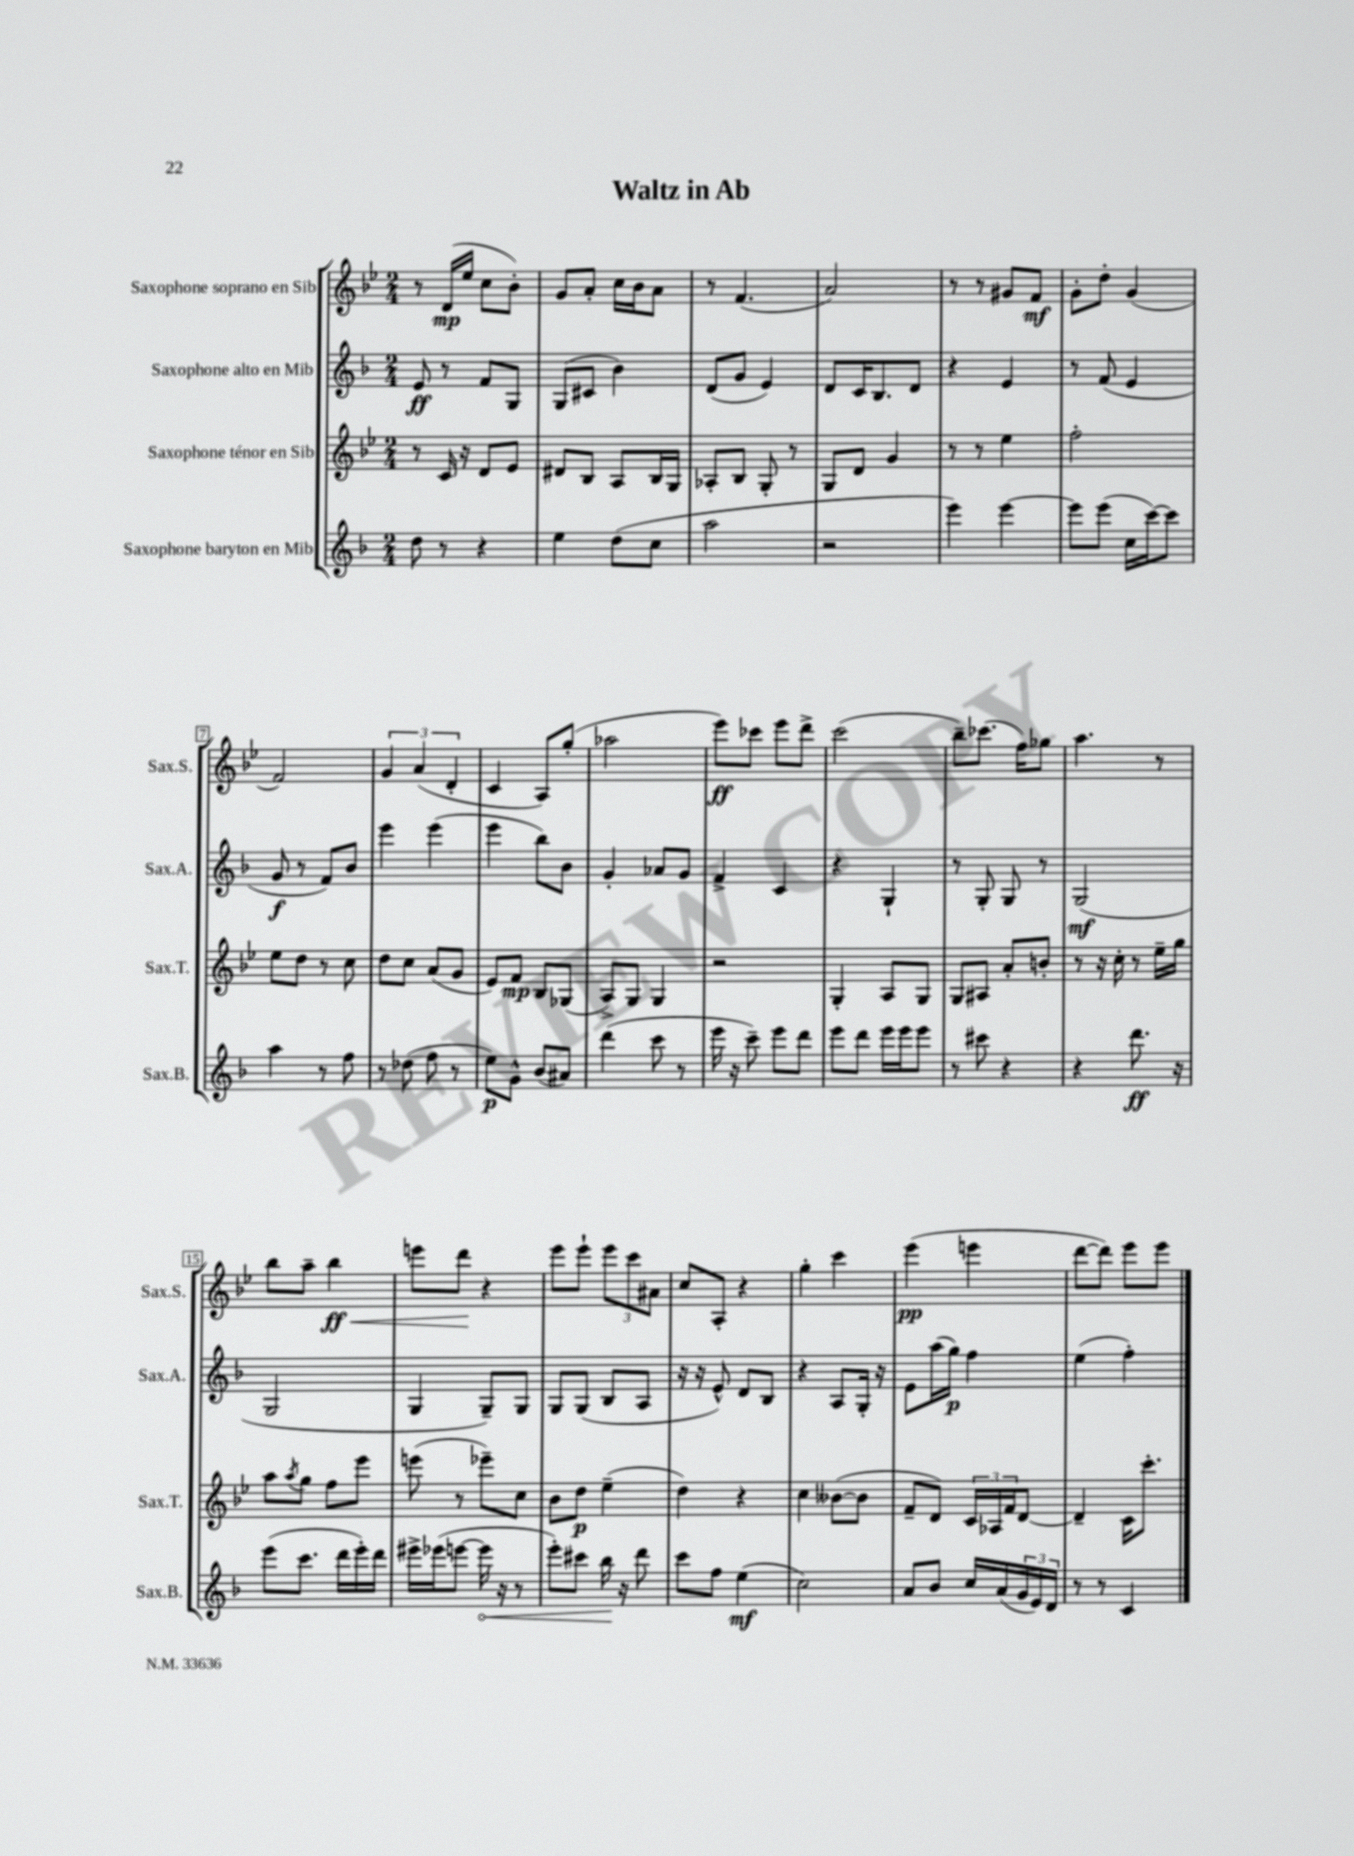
\header { title = "Waltz in Ab" }
<<
\new StaffGroup <<
\new Staff = "s0" \with { instrumentName = "Saxophone soprano en Sib" shortInstrumentName = "Sax.S." } {
    \clef treble \key bes \major \numericTimeSignature \time 2/4
    r8 d'16\mp( ees''16 c''8 bes'8-.) |
    g'8 a'8-. c''16 bes'16 a'8 |
    r8 f'4.( |
    a'2) |
    r8 r8 gis'8 f'8\mf |
    g'8-. d''8-. g'4( |
    f'2) |
    \tuplet 3/2 { g'4 a'4( d'4-. } |
    c'4 a8) g''8-.( |
    aes''2 |
    ees'''8\ff) ces'''8 ees'''8 d'''8-> |
    c'''2( |
    bes''8--) ces'''8.( f''16) ges''8 |
    a''4. r8 |
    bes''8 a''8-- bes''4\ff\< |
    e'''8 d'''8\! r4 |
    ees'''8 ees'''8-! \tuplet 3/2 { ees'''8 c'''8 ais'8 } |
    c''8 a8-. r4 |
    g''4-. c'''4 |
    ees'''4\pp( e'''4 |
    d'''8~ d'''8) ees'''8 ees'''8 \bar "|." |
}
\new Staff = "s1" \with { instrumentName = "Saxophone alto en Mib" shortInstrumentName = "Sax.A." } {
    \clef treble \key f \major \numericTimeSignature \time 2/4
    e'8\ff r8 f'8 g8 |
    g8( cis'8 bes'4) |
    d'8( g'8 e'4) |
    d'8 c'16 bes8. d'8 |
    r4 e'4 |
    r8 f'8( e'4 |
    g'8\f r8 f'8) bes'8 |
    e'''4 e'''4( |
    e'''4 bes''8) bes'8 |
    g'4-. aes'8 g'8 |
    f'4-> c'4 |
    r4 g4-! |
    r8 g8-. g8 r8 |
    g2\mf( |
    g2 |
    g4 g8--) g8 |
    g8 g8( bes8 a8 |
    r16 r16 e'8-^) d'8 bes8 |
    r4 a8 g16-. r16 |
    e'8 a''16( g''16\p) f''4 |
    e''4( f''4-.) \bar "|." |
}
\new Staff = "s2" \with { instrumentName = "Saxophone ténor en Sib" shortInstrumentName = "Sax.T." } {
    \clef treble \key bes \major \numericTimeSignature \time 2/4
    r8 c'16 r16 d'8 ees'8 |
    dis'8 bes8 a8 bes16 g16 |
    aes8-. bes8 g8-. r8 |
    g8 d'8 g'4 |
    r8 r8 ees''4 |
    f''2-. |
    ees''8 d''8 r8 c''8 |
    d''8 c''8 a'8( g'8 |
    ees'8) f'8\mp bes8 ges8( |
    a8->) g8 g4 |
    r2 |
    g4-. a8 g8 |
    g8 ais8 a'8-. b'8-. |
    r8 r16 c''16-. r8 ees''16-- g''16 |
    a''8 \acciaccatura { a''8 } g''8 f''8 ees'''8 |
    e'''8( r8 ees'''8--) c''8 |
    bes'8 d''8\p ees''4--( |
    d''4) r4 |
    c''4 beses'8~( beses'8 |
    f'8-- d'8) \tuplet 3/2 { c'16 aes16 f'16 } d'8~ |
    d'4-- c'16 c'''8.-. \bar "|." |
}
\new Staff = "s3" \with { instrumentName = "Saxophone baryton en Mib" shortInstrumentName = "Sax.B." } {
    \clef treble \key f \major \numericTimeSignature \time 2/4
    d''8 r8 r4 |
    e''4 d''8( c''8 |
    a''2 |
    r2 |
    e'''4) e'''4~ |
    e'''8 e'''8( c''16 c'''16~) c'''8 |
    a''4 r8 f''8 |
    r8 des''8( f''8 r8 |
    e''8\p) g'8-^ bes'8( ais'8) |
    d'''4( c'''8 r8 |
    e'''16 r16 c'''8--) e'''8 d'''8 |
    e'''8 d'''8 e'''16 e'''16 e'''8 |
    r8 cis'''8 r4 |
    r4 d'''8.\ff r16 |
    e'''8( c'''8. d'''16 e'''16-.) d'''16 |
    eis'''16-> ees'''16( e'''8~ \once \override Hairpin.circled-tip = ##t e'''16\< r16 r8 |
    e'''8-.) cis'''8 bes''16\! r16 d'''8 |
    c'''8 f''8 e''4\mf( |
    c''2) |
    a'8 bes'8 c''16 a'16( \tuplet 3/2 { g'16 e'16) d'16 } |
    r8 r8 c'4 \bar "|." |
}
>>
>>
\layout { \context { \Score \override BarNumber.stencil = #(make-stencil-boxer 0.1 0.3 ly:text-interface::print) } }
